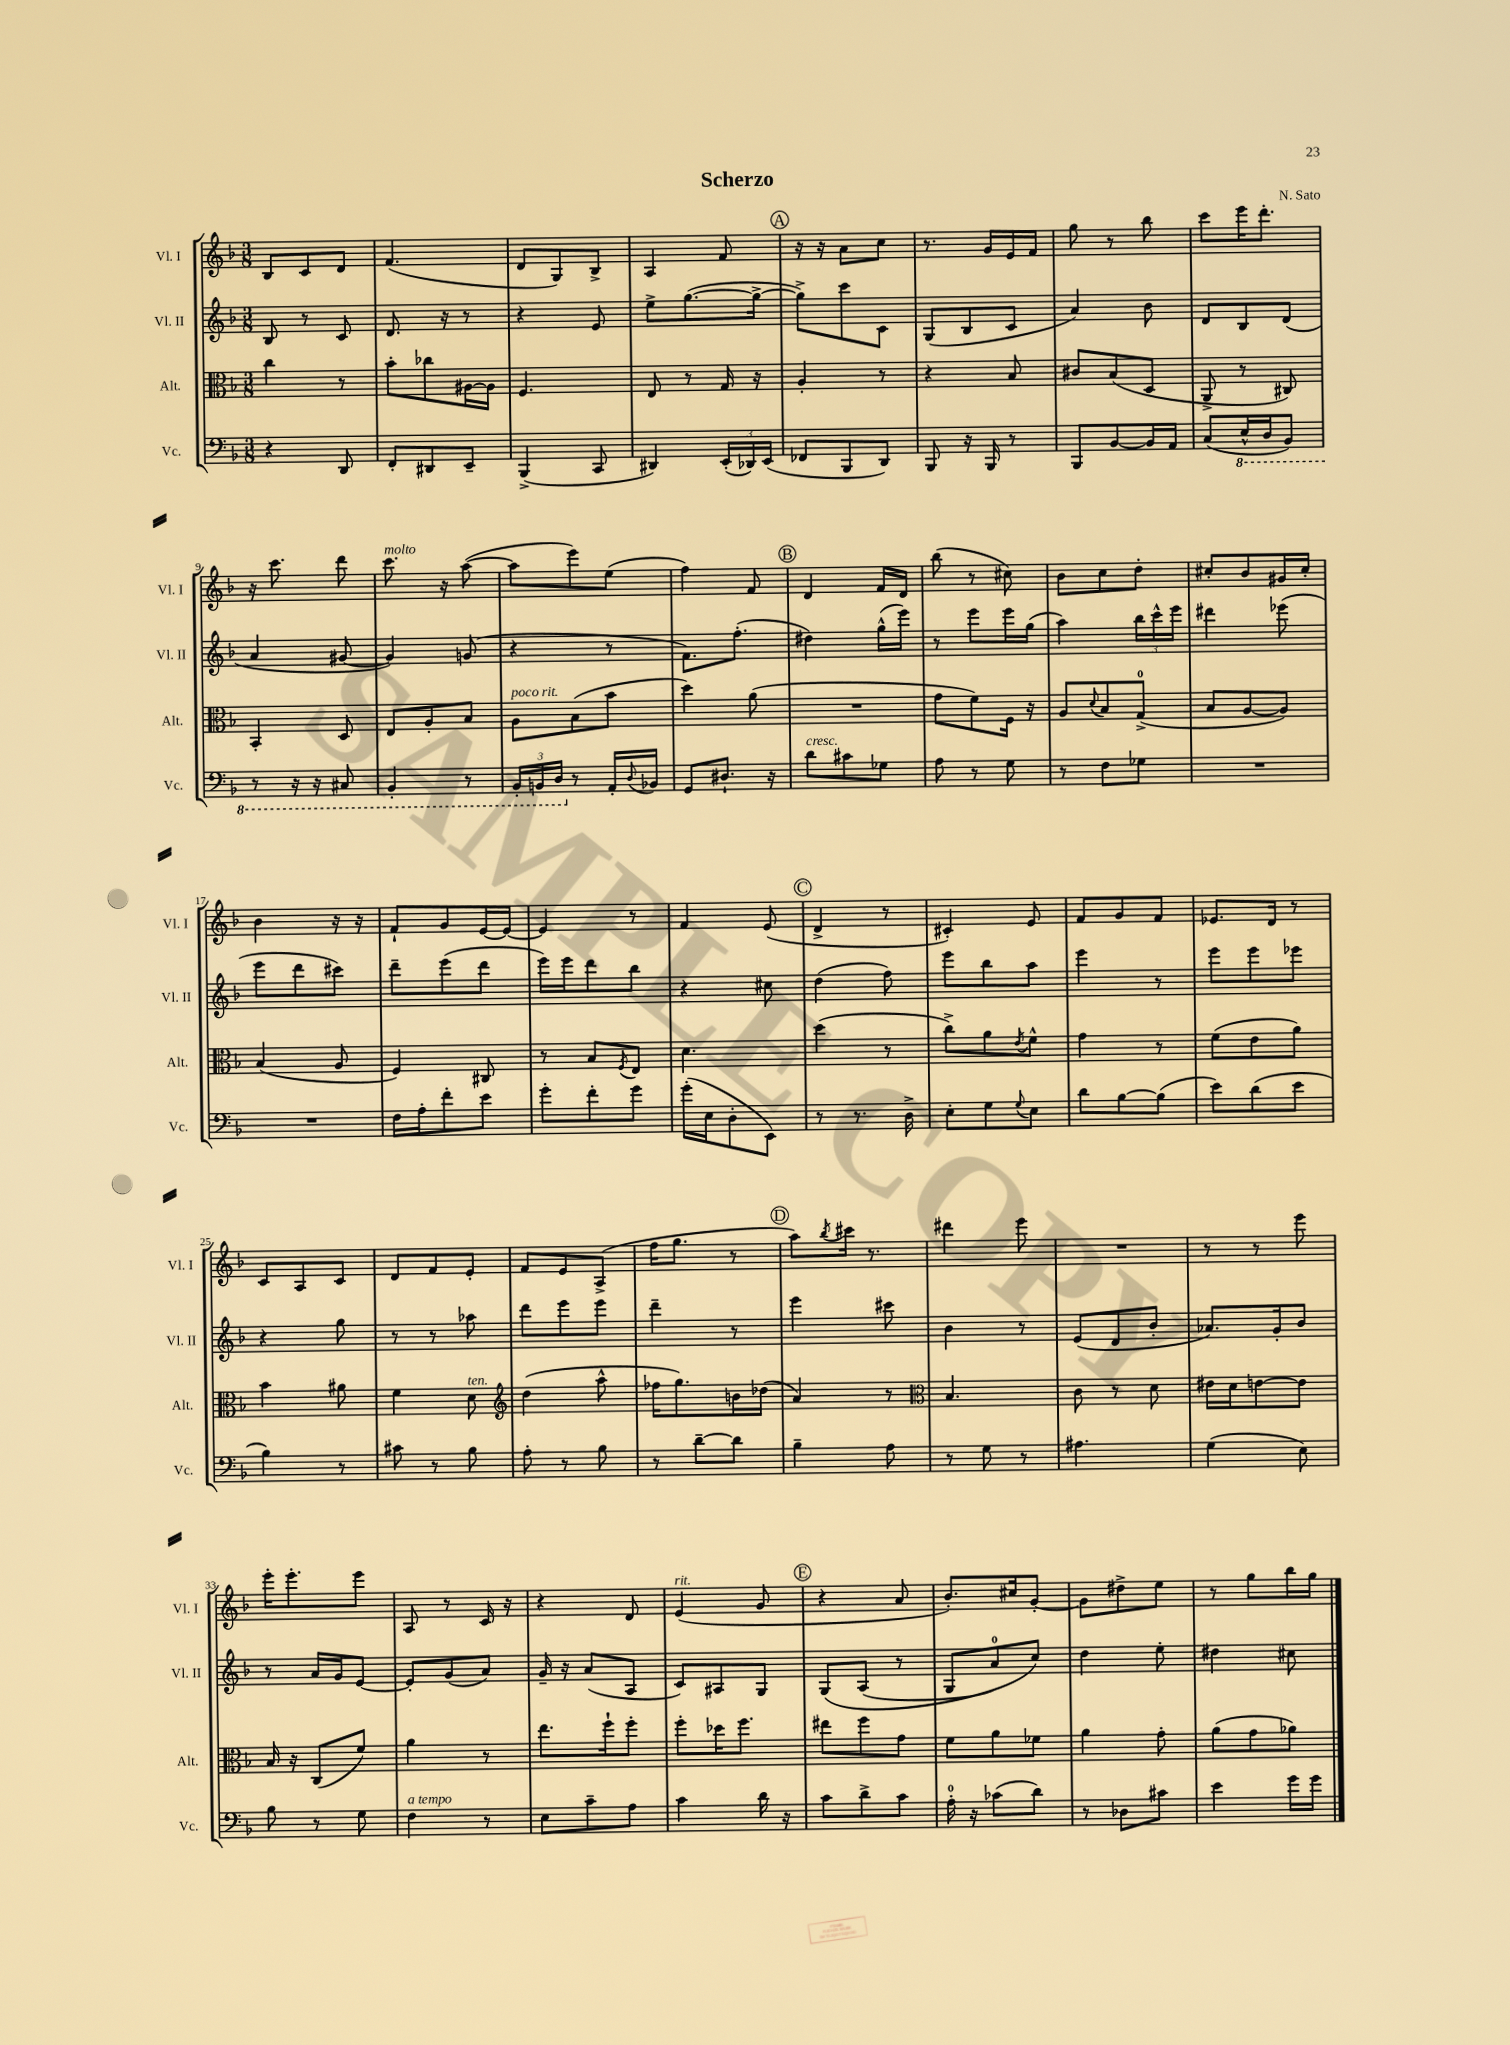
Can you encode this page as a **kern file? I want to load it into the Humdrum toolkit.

**kern	**kern	**kern	**kern
*staff4	*staff3	*staff2	*staff1
*clefF4	*clefC3	*clefG2	*clefG2
*k[b-]	*k[b-]	*k[b-]	*k[b-]
*M3/8	*M3/8	*M3/8	*M3/8
4r	4cc	8B-	8B-
.	.	8r	8c
8DD	8r	8c	8d
=	=	=	=
8FF'	8b-'	8.d	(4.f
8DD#	8cc-	.	.
.	.	16r	.
8EE~	[16A#	8r	.
.	16A#]	.	.
=	=	=	=
(4BBB-^	4.F	4r	8d
.	.	.	8G)
8CC	.	8e	8B-^
=	=	=	=
4DD#)	8E	8ee^	4A
.	8r	([8.gg	.
(24EE'	16G	.	8f
24DD-)	.	.	.
.	16r	16gg^_	.
(24EE	.	.	.
=	=	=	=
8FF-	4A'	8gg^])	16r
.	.	.	16r
8BBB-	.	8ccc	8a
8DD)	8r	8c	8cc
=	=	=	=
8BBB-	4r	(8G	8.r
16r	.	8B-	.
16BBB-	.	.	16g
8r	8B-	8c	16e
.	.	.	16f
=	=	=	=
8BBB-	8c#	4a)	8gg
[8BB-	(8B-	.	8r
16BB-]	8D	8b-	8bb-
16AA	.	.	.
=	=	=	=
(8C	8AA^	8d	8ccc
16EE^^	8r	8B-	16eee
16DD	.	.	8.ddd'
8BBB-)	8C#)	(8d	.
=	=	=	=
8r	4BB-'	4a	16r
.	.	.	8.ccc
16r	.	.	.
16r	.	.	.
8CC#	8D	[8g#	8ddd
=	=	=	=
4BBB-'	8E	4g#])	8.ccc
.	8A'	.	.
.	.	.	16r
8r	8B-	(8g	([8aa
=	=	=	=
24BBB-'	8A	4r	8aa]
24BBB	.	.	.
24DD	.	.	.
8r	(8B-	.	8eee)
16AA'	8b-	8r	(8ee
8qqD	.	.	.
16BB-	.	.	.
=	=	=	=
8GG	4dd)	8.f)	4ff)
8.D#`	.	.	.
.	.	(8.ff'	.
.	(8a	.	8f
16r	.	.	.
=	=	=	=
8d	4.r	4dd#)	4d
8c#	.	.	.
8G-	.	(16gg^^	16f
.	.	16eee)	16d
=	=	=	=
8A	8g	8r	(8bb-
8r	8f)	8eee	8r
8G	16F	16eee	8cc#)
.	16r	(16gg	.
=	=	=	=
8r	8A	4aa)	8b-
.	8qqd	.	.
8F	8B-	.	8cc
8G-	(8G^	24bb-	8dd'
.	.	24ccc^^	.
.	.	24eee	.
=	=	=	=
4.r	8B-	4ddd#	8cc#'
.	[8A	.	8b-
.	8A])	(8eee-	16g#
.	.	.	16cc#'
=	=	=	=
4.r	(4B-	8eee	4b-
.	.	8ddd	.
.	8A	8ccc#)	16r
.	.	.	16r
=	=	=	=
16F	4F)	8ddd~	8f`
16A'	.	.	.
8f'	.	(8eee	8g
8e	8C#	8ddd	[16e
.	.	.	16e_
=	=	=	=
8g'	8r	16eee)	4e]
.	.	16eee	.
8f'	8B-	8ddd	.
.	8qF	.	.
8g	8E	8bb-	8r
=	=	=	=
(16g'	4.d	4r	4f
16E	.	.	.
8D'	.	.	.
8EE)	.	8cc#	(8e
=	=	=	=
8r	(4dd	(4dd	4d^
8.r	.	.	.
.	8r	8ff)	8r
16D^	.	.	.
=	=	=	=
8E'	8cc^)	8eee	4c#')
8G	8a	8bb-	.
8qqG	8qe	.	.
8E	8f^^	8aa	8e
=	=	=	=
8d	4g	4eee	8f
[8B-	.	.	8g
(8B-]	8r	8r	8f
=	=	=	=
8e)	(8f	8eee	8.e-
(8d	8e	8eee	.
.	.	.	16d
8e	8a)	8eee-	8r
=	=	=	=
4B-)	4b-	4r	8c
.	.	.	8A
8r	8a#	8gg	8c
=	=	=	=
8c#	4f	8r	8d
8r	.	8r	8f
8B-	8d	8aa-	8e'
=	=	=	=
*	*clefG2	*	*
8A'	(4dd	8ddd	8f
8r	.	8eee	8e
8B-	8aa^^	8eee	(8A^
=	=	=	=
8r	16ff-	4ddd~	16ff
.	8.gg)	.	8.gg
[8d~	.	.	.
8d]	16b	8r	8r
.	(16dd-	.	.
=	=	=	=
4B-~	4a)	4eee	8aa)
.	.	.	8qbb-
.	.	.	16ccc#
.	.	.	8.r
8A	8r	8ccc#	.
=	=	=	=
*	*clefC3	*	*
8r	4.B-	4b-	4ddd#
8G	.	.	.
8r	.	8r	8eee
=	=	=	=
4.A#	8c	(8e	4.r
.	8r	8d	.
.	8d	8b-'	.
=	=	=	=
(4G	16e#	8.a-)	8r
.	16d	.	.
.	[8e	.	8r
.	.	16g'	.
8E)	8e]	8b-	8eee
=	=	=	=
8B-	16B-	8r	16eee'
.	16r	.	8.eee'
8r	(8C	16a	.
.	.	16g	.
8G	8f)	[8e	8eee
=	=	=	=
4F	4a	8e']	8A
.	.	(8g	8r
8r	8r	8a)	16c
.	.	.	16r
=	=	=	=
8E	8.ee	16g~	4r
.	.	16r	.
8c~	.	(8a	.
.	16ff`	.	.
8A	8ff'	8A	8d
=	=	=	=
4c	8ff'	8c)	(4e
.	16dd-	8A#	.
.	8.ff	.	.
16d	.	8G	8g
16r	.	.	.
=	=	=	=
8c	8ee#	&(8G	4r
8d^	8ff	(8A	.
8c	8g	8r	8a
=	=	=	=
16A'	8f	8G	8.b-')
16r	.	.	.
(8c-	8a	8a)	.
.	.	.	16cc#
8d)	8f-	8cc&)	[8g'
=	=	=	=
8r	4a	4dd	8g]
8D-	.	.	8dd#^
8c#	8g'	8ee'	8ee
=	=	=	=
4e	(8a	4dd#	8r
.	8g	.	8gg
16g	8a-)	8cc#	16bb-
16g	.	.	16gg
==	==	==	==
*-	*-	*-	*-
